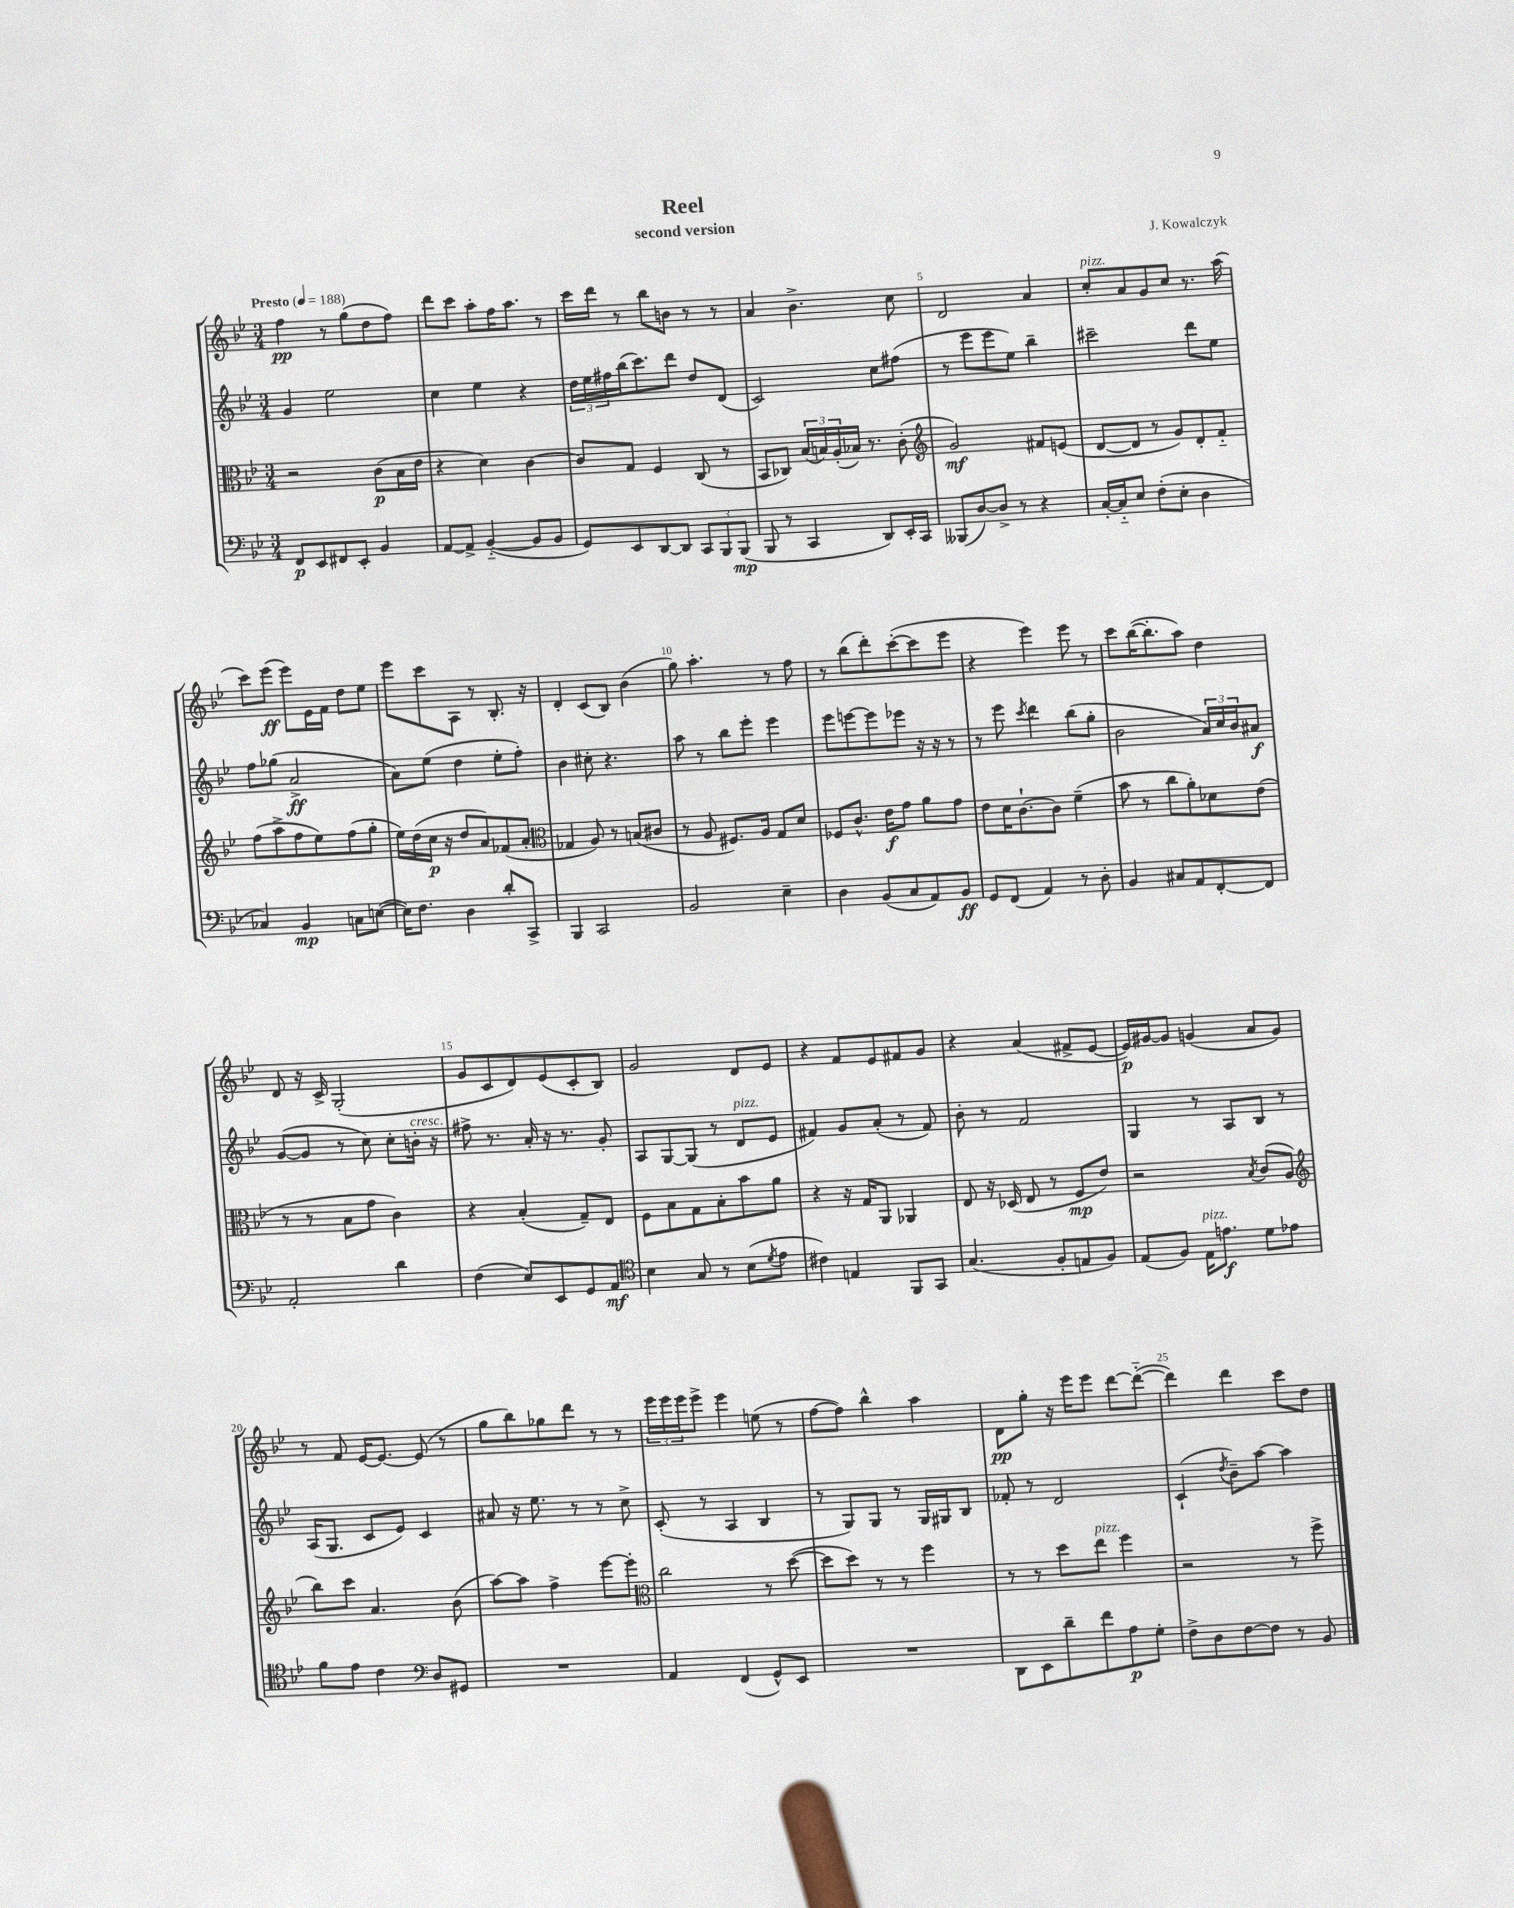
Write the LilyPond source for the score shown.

\header { title = "Reel" composer = "J. Kowalczyk" subtitle = "second version" }
<<
\new StaffGroup <<
\new Staff = "s0" {
    \clef treble \key bes \major \numericTimeSignature \time 3/4 \tempo "Presto" 4 = 188
    f''4\pp r8 g''8( d''8 f''8) |
    d'''8 c'''8 a''8-. f''16 a''8. r8 |
    c'''16 d'''16 r8 bes''8 b'8 r8 r8 |
    a'4 bes'4.-> c''8 |
    d'2 a'4 |
    c''8-.^\markup { \italic "pizz." } a'8 g'8 c''8 r8. a''16( |
    c'''8) ees'''8\ff( ees'''8) ees'16 f'16 d''8 ees''8 |
    ees'''8 c'''8 a8 r8 bes8.-. r16 |
    d'4-. c'8( bes8) bes'4( |
    g''8) a''4.-. r8 f''8 |
    r8 bes''8( d'''8-.) c'''8~-.( c'''8 ees'''8 |
    r4 ees'''4) ees'''8 r8 |
    c'''8 bes''16~( bes''8.-. a''8) d''4 |
    d'8 r16 c'16-> g2-.( |
    g'8 c'8 d'8) ees'8( c'8-. bes8) |
    g'2 d'8 ees'8 |
    r4 f'8 ees'8 fis'8 g'8 |
    r4 a'4( fis'8-> ees'8~ |
    ees'16\p) gis'16~ gis'8 g'4( a'8 g'8) |
    r8 f'8 ees'16~ ees'8.~ ees'8( r8 |
    g''8 bes''8) ges''8 d'''8 r8 r8 |
    \tuplet 3/2 { ees'''16 ees'''16 ees'''16 } ees'''8-> ees'''4 e''8( r8 |
    f''8~ f''8) bes''4-^ a''4 |
    d'8\pp g''8-. r16 ees'''16 ees'''8 d'''8~ d'''8~-_( |
    d'''4) d'''4 c'''8 d''8 \bar "|." |
}
\new Staff = "s1" {
    \clef treble \key bes \major \numericTimeSignature \time 3/4
    g'4 ees''2 |
    c''4 ees''4 r4 |
    \tuplet 3/2 { d''16 ees''16 fis''16 } bes''16( c'''8.) d'''8 d''8 d'8( |
    c'2) c''8 fis''8( |
    r8 ees'''8 ees'''8 ees''8) bes''4-- |
    cis'''2-- d'''8 ees''8 |
    f''8 ges''8( a'2->\ff |
    a'8) ees''8( d''4 ees''8-. f''8-.) |
    bes'4 cis''8-. r4. |
    a''8 r8 bes''8 ees'''8-. ees'''4 |
    ees'''8 e'''8~ e'''8 ees'''8 r16 r16 r8 |
    r8 ees'''8 \acciaccatura { c'''8 } d'''4 bes''8( g''8-. |
    bes'2 \tuplet 3/2 { a'16) c''16 bes'16 } ais'8\f |
    g'8~( g'8 r8 c''8) c''8-. b'16-.^\markup { \italic "cresc." } r16 |
    fis''8-> r8. a'16-. r16 r8. g'8-. |
    a8 g8~ g8( r8 d'8^\markup { \italic "pizz." } ees'8 |
    fis'4) g'8 a'8-.( r8 fis'8) |
    bes'8-. r8 f'2 |
    g4 r8 a8 bes8 r8 |
    a16( g8. c'8 ees'8) c'4 |
    ais'8 r16 ees''8. r8 r8 c''8-> |
    c'8-.( r8 a4 bes4 |
    r8 g8) g8 r8 g16 gis16 bes8 |
    fes'8-. r8 d'2 |
    c'4-!( \acciaccatura { d''8 } bes'8--) a''8~ a''4 \bar "|." |
}
\new Staff = "s2" {
    \clef alto \key bes \major \numericTimeSignature \time 3/4
    r2 c'8\p( bes16 ees'16 |
    r4 d'4) c'4~ |
    c'8 g8 f4 c8( r8 |
    bes,8 ces8) \tuplet 3/2 { bes16( b16) a16-.( } bes16) r8. c'8-.( |
    \clef treble g'2\mf) fis'8 e'8( |
    d'8~ d'8 r8 g'8) d'8-. f'8-_ |
    f''8( a''8-> f''8 ees''8) f''8( g''8-. |
    ees''16) d''16( c''16\p r16 d''8 a'8) fes'8( a'8-. |
    \clef alto ges4 a8) r8 b8( cis'8 |
    r8 a8 fis8.) a16 g8 d'8 |
    fes8 c'8.-^ ees'16\f g'8 a'8 g'8 |
    ees'8 d'16 c'8.~-! c'8 f'4--( |
    bes'8 r8 c''8 a'8-.) des'8 ees'8( |
    r8 r8 bes8 g'8 c'4) |
    r4 bes4-.( g8--) ees8 |
    f8 bes8 g8 bes8-. bes'8 a'8 |
    r4 r16 g16 a,8 aes,4 |
    ees8 r16 des16( ees8 r8 f8\mp ees'8) |
    r2 \acciaccatura { bes8 } c'8( a8 |
    \clef treble bes''8) c'''8 a'4. bes'8( |
    a''8~) a''8 f''4-> ees'''8~ ees'''8-. |
    \clef alto c''2 r8 d''8~( |
    d''8 d''8) r8 r8 f''4 |
    r8 r8 d''8 ees''8^\markup { \italic "pizz." } f''4 |
    r2 r8 f''8-> \bar "|." |
}
\new Staff = "s3" {
    \clef bass \key bes \major \numericTimeSignature \time 3/4
    f,8\p ees,8 fis,8 ees,8-. bes,4 |
    a,8~ a,8-> bes,4~-_( bes,8 bes,8 |
    g,8) ees,8 d,8~ d,8 \tuplet 3/2 { c,8 bes,,8 bes,,8\mp( } |
    bes,,8 r8 c,4 d,8) ees,16-. c,16 |
    beses,,8( d8~) d8-> r8 r4 |
    c16~-. c16-_ ees8 f8-.( ees8-. d4 |
    ces4) bes,4\mp c8 e8~( |
    e16) f8. d4 d'8-. c,8-> |
    bes,,4 c,2 |
    bes,2 ees4-- |
    d4 bes,8( c8 a,8) bes,8\ff |
    g,8 f,8( a,4) r8 d8-. |
    bes,4 cis8 a,8 f,8~-. f,8 |
    a,2-. d'4 |
    f4( ees8) ees,8 g,8 a,8\mf |
    \clef tenor bes4 g8 r8 bes8( \acciaccatura { d'8 } ees'8 |
    cis'4) e4 f,8 g,8 |
    g4.( f8-. e8 f8) |
    ees8( f8) ees16^\markup { \italic "pizz." } e'8.\f d'8 ees'8 |
    f'8 ees'8 c'4 \clef bass d8 gis,8 |
    R2. |
    a,4 f,4( g,8-^) ees,8 |
    R2. |
    d,8 ees,8 d'8-- f'8 a8\p g8-. |
    f8-> d8 f8~ f8 r8 bes,8 \bar "|." |
}
>>
>>
\layout { \context { \Score \override BarNumber.break-visibility = ##(#f #t #t) barNumberVisibility = #(every-nth-bar-number-visible 5) } }
